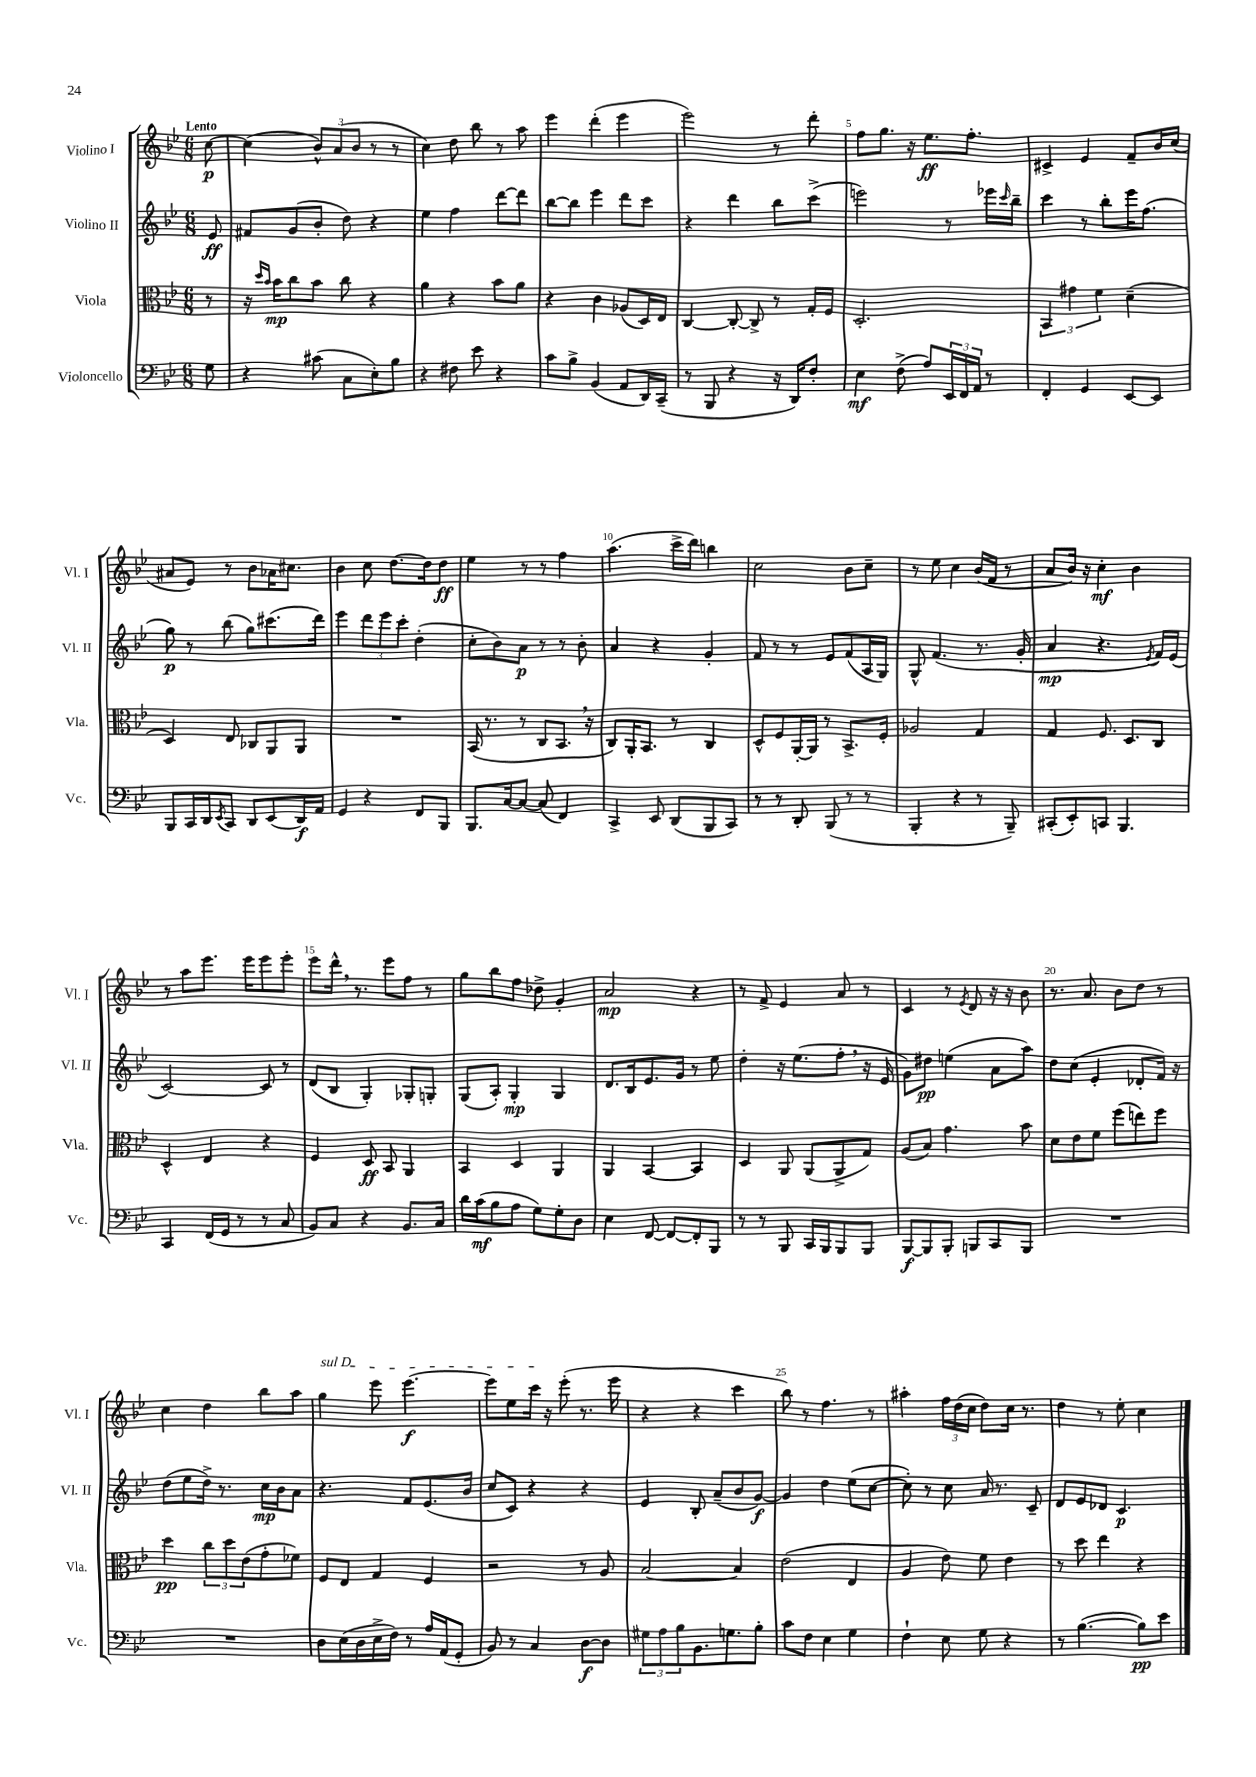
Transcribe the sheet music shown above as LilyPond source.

<<
\new StaffGroup <<
\new Staff = "s0" \with { instrumentName = "Violino I" shortInstrumentName = "Vl. I" } {
    \clef treble \key bes \major \numericTimeSignature \time 6/8 \partial 8 \tempo "Lento"
    c''8~\p |
    c''4( \tuplet 3/2 { bes'8-^) a'8( bes'8 } r8 r8 |
    c''4) d''8 bes''8 r8 a''8 |
    ees'''4 d'''4-.( ees'''4 |
    ees'''2) r8 d'''8-. |
    f''8 g''8. r16 ees''8.\ff f''8.-. |
    cis'4-> ees'4 f'8-- bes'16 c''16( |
    ais'8 ees'8) r8 bes'8 aes'16 cis''8. |
    bes'4 c''8 d''8.~ d''16 d''8\ff |
    ees''4 r8 r8 f''4 |
    a''4.( c'''16-> d'''16) b''4 |
    c''2 bes'8 c''8-- |
    r8 ees''8 c''4 bes'16( f'16 r8 |
    a'8 bes'16) r16 c''4-.\mf bes'4 |
    r8 a''8 ees'''8. ees'''16 ees'''8 ees'''8-. |
    ees'''8 d'''16-^ \breathe r8. ees'''8 f''8 r8 |
    g''8 bes''8 f''8 des''8-> g'4-. |
    a'2\mp r4 |
    r8 f'8-> ees'4 a'8 r8 |
    c'4 r8 \acciaccatura { ees'8 } d'8 r16 r16 bes'8 |
    r8. a'8. bes'8 d''8 r8 |
    c''4 d''4 bes''8 a''8 |
    \once \override TextSpanner.bound-details.left.text = \markup { \italic "sul D" } g''4\startTextSpan ees'''8 ees'''4.~\f |
    ees'''8 ees''8 c'''16\stopTextSpan r16 ees'''8-.( r8. ees'''16 |
    r4 r4 c'''4 |
    bes''8) r8 f''4. r8 |
    ais''4-. \tuplet 3/2 { f''16 d''16( c''16 } d''8) c''16 r8. |
    d''4 r8 ees''8-. c''4 \bar "|." |
}
\new Staff = "s1" \with { instrumentName = "Violino II" shortInstrumentName = "Vl. II" } {
    \clef treble \key bes \major \numericTimeSignature \time 6/8 \partial 8
    ees'8\ff |
    fis'8 g'8( bes'8-. d''8) r4 |
    ees''4 f''4 d'''8~ d'''8 |
    bes''8~ bes''8 ees'''4 d'''8 c'''8 |
    r4 d'''4 bes''8 c'''8->( |
    e'''2) r8 ees'''16 \grace { c'''16 } bes''16-- |
    c'''4 r8 bes''8-. ees'''16 f''8.( |
    g''8\p) r8 bes''8( g''8) cis'''8.( d'''16) |
    ees'''4 \tuplet 3/2 { d'''8 ees'''8 c'''8-. } d''4-.( |
    c''8-. bes'8) a'8\p r8 r8 bes'8-. |
    a'4 r4 g'4-. |
    f'8 r8 r8 ees'8 f'8( a16 g16) |
    g8-^ f'4.( r8. g'16-. |
    a'4\mp r4. \acciaccatura { ees'8 } f'16) ees'16( |
    c'2~) c'8 r8 |
    d'8( bes8 g4-.) ges8-. g8-. |
    g8( a8-.) g4-.\mp g4 |
    d'8. bes16 ees'8. g'16 r8 ees''8 |
    d''4-. r16 ees''8.( f''8-. \breathe r16 ees'16 |
    g'8) dis''8\pp e''4( a'8 a''8) |
    d''8 c''8( ees'4-. des'8-. f'16) r16 |
    d''8( ees''8 d''16->) r8. c''16\mp bes'16 a'8 |
    r4. f'8 ees'8.( bes'16 |
    c''8 c'8) r4 r4 |
    ees'4 bes8-. a'8--( bes'8 g'8~\f) |
    g'4 d''4 ees''8( c''8~ |
    c''8-.) r8 c''8 a'16 r8. c'8-- |
    d'8 ees'8 des'8 c'4.\p \bar "|." |
}
\new Staff = "s2" \with { instrumentName = "Viola" shortInstrumentName = "Vla." } {
    \clef alto \key bes \major \numericTimeSignature \time 6/8 \partial 8
    r8 |
    r16 \grace { d''16 bes'16 } bes'16\mp c''8 bes'8 c''8 r4 |
    a'4 r4 bes'8 a'8 |
    r4 c'4 aes8( d16) ees16 |
    c4~ c8~-. c8-> r8 g16-. f16 |
    d2.-. |
    \tuplet 3/2 { bes,4 gis'4 f'4 } d'4--( |
    d4) ees8 ces8 a,8 a,8 |
    R2. |
    bes,16( r8. r8 c8 bes,8. \breathe r16 |
    c8) a,16-. bes,8. r8 c4 |
    d8-^ f8 a,16~-. a,16 r8 bes,8.-> f16-. |
    aes2 g4 |
    g4 f8. d8. c8 |
    d4-^ ees4 r4 |
    f4 d8\ff bes,8 a,4 |
    bes,4 d4 a,4 |
    a,4 bes,4~ bes,4 |
    d4 a,8 a,8( a,8-> g8) |
    a8( bes8) g'4. bes'8 |
    d'8 ees'8 f'8 f''8( e''8) f''8 |
    d''4\pp \tuplet 3/2 { c''8 d''8 ees'8( } g'8-. fes'8) |
    f8 ees8 g4 f4 |
    r2 r8 a8 |
    bes2~ bes4 |
    ees'2( ees4 |
    a4 ees'8) f'8 ees'4 |
    r8 d''8 ees''4 r4 \bar "|." |
}
\new Staff = "s3" \with { instrumentName = "Violoncello" shortInstrumentName = "Vc." } {
    \clef bass \key bes \major \numericTimeSignature \time 6/8 \partial 8
    g8 |
    r4 cis'8( c8 ees8-.) bes8 |
    r4 fis8 ees'8 r4 |
    c'8 bes8-> bes,4( a,8 d,16) c,16--( |
    r8 bes,,8 r4 r16 d,16) f8-. |
    ees4\mf f8->( a8) \tuplet 3/2 { ees,16 f,16 a,16 } r8 |
    f,4-. g,4 ees,8~ ees,8 |
    bes,,8 c,16 d,16 \acciaccatura { ees,8 } c,8 d,8 ees,8( d,16\f) a,16 |
    g,4 r4 f,8 bes,,8 |
    bes,,8. c16~ c8~ c8( f,4) |
    c,4-> ees,8 d,8( bes,,8 c,8) |
    r8 r8 d,8-. bes,,8( r8 r8 |
    bes,,4-. r4 r8 bes,,8--) |
    cis,8-.( ees,8-.) c,8 bes,,4. |
    c,4 f,16( g,16 r8 r8 c8 |
    bes,8) c8 r4 bes,8. c16 |
    d'16 c'16\mf( bes8 a8 g8) g8-. d8 |
    ees4 f,8~ f,8~ f,8-. bes,,8 |
    r8 r8 bes,,8 c,16 bes,,16 bes,,8 bes,,8 |
    bes,,8~\f bes,,8 bes,,8-. b,,8 c,8 b,,8 |
    R2. |
    R2. |
    d8 ees16( d16 ees16-> f16) r8 a16 a,16( g,8-. |
    bes,8) r8 c4 d8~\f d8 |
    \tuplet 3/2 { gis8 a8 bes8 } bes,8. g8. bes8-. |
    c'8 f8 ees4 g4 |
    f4-! ees8 g8 r4 |
    r8 bes4.~( bes8\pp) ees'8 \bar "|." |
}
>>
>>
\layout { \context { \Score \override BarNumber.break-visibility = ##(#f #t #t) barNumberVisibility = #(every-nth-bar-number-visible 5) } }
